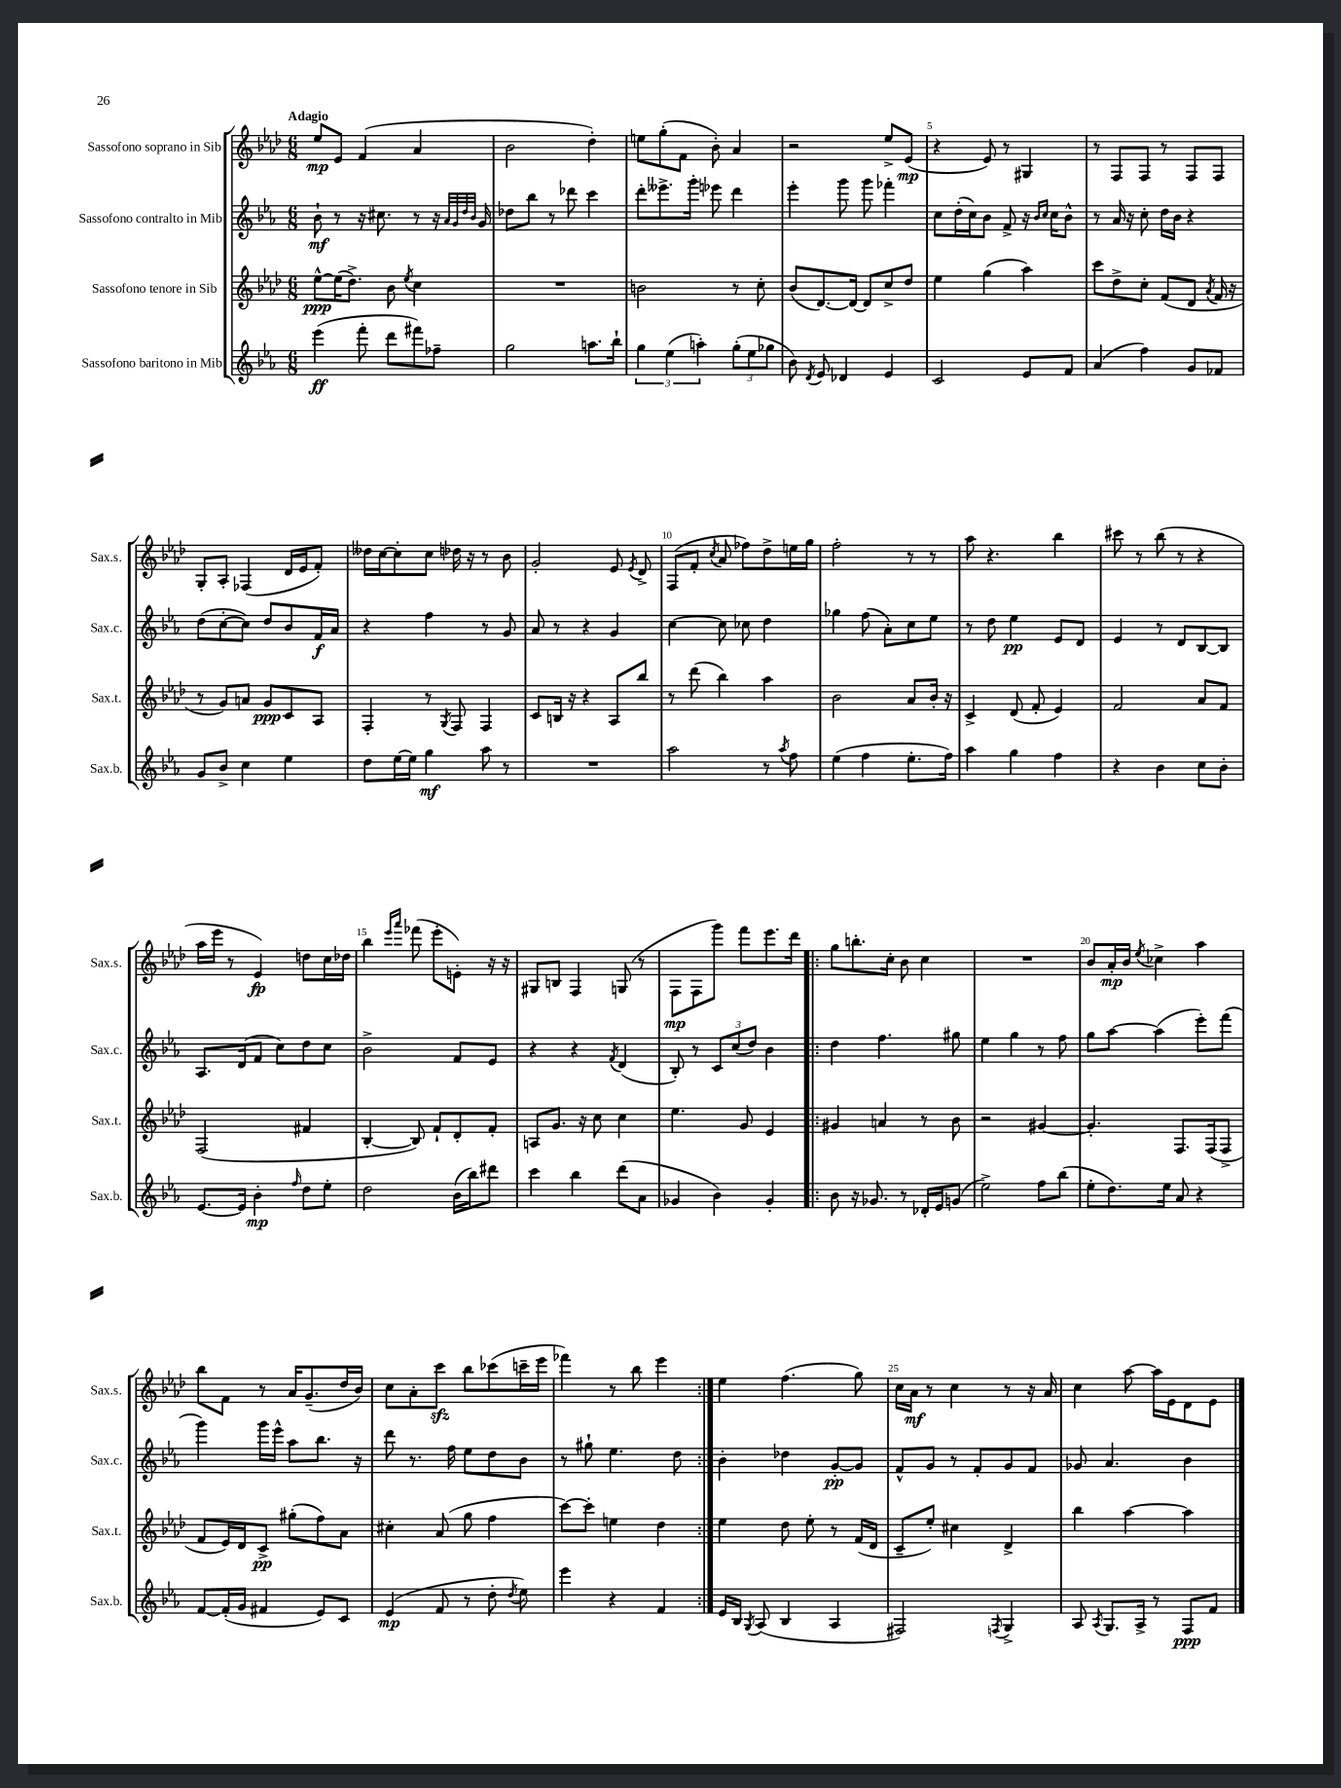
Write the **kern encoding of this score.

**kern	**kern	**kern	**kern
*staff4	*staff3	*staff2	*staff1
*clefG2	*clefG2	*clefG2	*clefG2
*k[b-e-a-]	*k[b-e-a-d-]	*k[b-e-a-]	*k[b-e-a-d-]
*M6/8	*M6/8	*M6/8	*M6/8
(4eee-	[8ee-^^	8b-`	8ee-
.	(16ee-]	8r	8e-
.	8.dd-^)	.	.
8fff'	.	16r	(4f
.	.	8.cc#	.
8ddd	8b-	.	.
.	8qee-	.	.
8fff#)	4cc	8r	4a-
8ff-~	.	16r	.
.	.	32qqa-	.
.	.	32qqg	.
.	.	32qqdd	.
.	.	32qqb-	.
.	.	16g	.
=	=	=	=
2gg	2.r	8dd-	2b-
.	.	8bb-	.
.	.	8r	.
.	.	8ddd-	.
8.aa	.	4ccc	4dd-')
16bb-`	.	.	.
=	=	=	=
6gg	2b	8ddd'	8ee
.	.	8.eee--^	(8gg'
(6ee-	.	.	.
.	.	.	8f
.	.	16ggg'	.
6aa')	.	.	.
.	.	8eee-	8b-')
(12gg'	8r	4ddd	4a-
12ee-	.	.	.
.	8cc'	.	.
12gg-	.	.	.
=	=	=	=
8b-)	(8b-	4eee-'	2r
8qd	.	.	.
8e-	[8.d-)	.	.
4d-	.	8ggg	.
.	16d-_	.	.
.	8d-]	8ggg	.
4e-	8cc^	4fff-'	8ee-^
.	8dd-	.	(8e-
=	=	=	=
2c	4ee-	8cc	4r
.	.	(16dd'	.
.	.	16cc)	.
.	(4gg	8b-	8e-)
.	.	8f^	8r
8e-	4aa-)	16r	4G#
.	.	16qqb-	.
.	.	16qqcc	.
.	.	16cc	.
8f	.	8b-^^	.
=	=	=	=
(4a-	8ccc	8r	8r
.	8dd-^	16a-	8F
.	.	16r	.
4ff)	8cc'	8cc'	8F
.	(8f	16dd	8r
.	.	16b-	.
8g	8d-	4r	8F
.	8qa-	.	.
8f-	16f	.	8F
.	16r	.	.
=	=	=	=
8g	8r	(8dd	8G'
8b-^	8g)	[8cc'	8A-'
4cc	8a	8cc])	(4F-
.	8g	8dd	.
4ee-	8c	8b-	16d-
.	.	.	16e-
.	8A-	16f	8f')
.	.	16a-	.
=	=	=	=
8dd	4F'	4r	16dd--
.	.	.	[16cc
[16ee-	.	.	8cc']
16ee-]	.	.	.
4gg	8r	4ff	8cc
.	8qG	.	.
.	8F	.	16dd-
.	.	.	16r
8aa-	4F	8r	8r
8r	.	8g	8b-
=	=	=	=
2.r	8c	8a-	2g'
.	16B	8r	.
.	16r	.	.
.	4r	4r	.
.	8A-	4g	8e-
.	.	.	8qe-
.	8bb-	.	8d-^
=	=	=	=
2aa-	8r	[4cc	(8F
.	(8ddd-	.	8f'
.	.	.	8qcc
.	4bb-)	8cc]	8a-
.	.	8cc-	8ff-)
8r	4aa-	4dd	8dd-^
8qaa-	.	.	.
8ff	.	.	16ee
.	.	.	16gg
=	=	=	=
(4ee-	2b-	4gg-	2ff'
4ff	.	(8ff	.
.	.	8a-')	.
8.ee-'	8a-	8cc	8r
.	16b-'	8ee-	8r
16ff)	16r	.	.
=	=	=	=
4aa-	4c^	8r	8aa-
.	.	8dd	4.r
4gg	(8d-	4ee-	.
.	8f'	.	.
4ff	4e-)	8e-	4bb-
.	.	8d	.
=	=	=	=
4r	2f	4e-	8ccc#
.	.	.	8r
4b-	.	8r	(8bb-
.	.	8d	8r
8cc	8a-	[8B-	4r
8b-'	8f	8B-]	.
=	=	=	=
[8.e-	(2F	8.A-	16aa-
.	.	.	16eee-
.	.	.	8r
16e-]	.	(16d	.
4b-'	.	8f	4e-)
.	.	8cc)	.
16qqff	.	.	.
8dd	4f#	8dd	8dd
8ee-'	.	8cc	16cc
.	.	.	16dd-
=	=	=	=
2dd	[4B-'	2b-^	4bb-
.	.	.	16qqeee-
.	.	.	16qqaaa-
.	8B-])	.	(8fff-
.	8f`	.	8eee-'
(16b-	8d-'	8f	8e')
16bb-)	.	.	.
8ddd#	8f'	8e-	16r
.	.	.	16r
=	=	=	=
4ccc	8A	4r	8G#
.	8.g	.	8B
4bb-	.	4r	4F
.	16r	.	.
.	8cc	.	.
.	.	8qf	.
(8ddd	4cc	(4d	(8G
8a-	.	.	8r
=	=	=	=
4g-	4.ee-	8B-')	8F
.	.	8r	8F
4b-)	.	12c	8ggg)
.	.	(12cc	.
.	8g	.	8fff
.	.	12dd)	.
4g-'	4e-	4b-	8.eee-
.	.	.	16ddd-
=!|:	=!|:	=!|:	=!|:
8b-	4g#	4dd	8gg
16r	.	.	8.bb'
8.g-	.	.	.
.	4a	4.ff	.
.	.	.	16cc'
8r	.	.	8b-
16d-'	8r	.	4cc
16e-	.	.	.
(8g	8b-	8gg#	.
=	=	=	=
2ee-^)	2r	4ee-	2.r
.	.	4gg	.
8ff	[4g#	8r	.
(8bb-	.	8ff	.
=	=	=	=
8ee-'	4.g#']	8gg	8b-
8.dd)	.	[8aa-	16a-'
.	.	.	16b-
.	.	.	8qee-
.	.	(4aa-]	4cc-^
16ee-	.	.	.
8a-	8.F	.	.
4r	.	8eee-')	4aa-
.	(16F	.	.
.	8F^	(8fff	.
=	=	=	=
[8f	8f	4ggg)	8bb-
(16f']	16e-)	.	8f
16g	16d-	.	.
4f#	8c^	16ggg	8r
.	.	16eee-^^	.
.	(8gg#'	8aa-	16a-
.	.	.	(8.g~
8e-)	8ff)	8.bb-	.
8c	8a-	.	16dd-
.	.	16r	16b-)
=	=	=	=
(4e-	4cc#'	8ddd	8cc
.	.	8.r	8a-'
8f	(8a-	.	8ccc
.	.	16ff	.
8r	8gg	8ee-	8bb-
8dd'	4ff	8dd	(8ccc-
8qdd	.	.	.
8ee-)	.	8b-	16ccc~
.	.	.	16eee-
=	=	=	=
4eee-	[8ccc)	8r	4fff-)
.	8ccc']	8gg#`	.
4r	4ee	4.ee-	8r
.	.	.	8bb-
4f	4dd-	.	4eee-
.	.	8dd	.
=:|!	=:|!	=:|!	=:|!
16e-	4ee-	4b-'	4ee-
16B-	.	.	.
8qG	.	.	.
(8A-	.	.	.
4B-	8dd-	4dd-	(4.ff
.	8ee-'	.	.
4A-	8r	[8g'	.
.	(16f	8g]	8gg)
.	16d-	.	.
=	=	=	=
2F#)	8c~	8f^^	16cc
.	.	.	16a-
.	8ee-')	8g	8r
.	4cc#	8r	4cc
.	.	8f'	.
8qF	.	.	.
4G^	4d-^	8g	8r
.	.	8f	16r
.	.	.	16a-
=	=	=	=
8A-	4bb-	8g-	4cc
8qA-	.	.	.
8.G	.	4.a-	.
.	[4aa-	.	[8aa-
16A-^	.	.	.
8r	.	.	16aa-]
.	.	.	16e-
8F	4aa-]	4b-	8d-
8f	.	.	8e-
==	==	==	==
*-	*-	*-	*-
